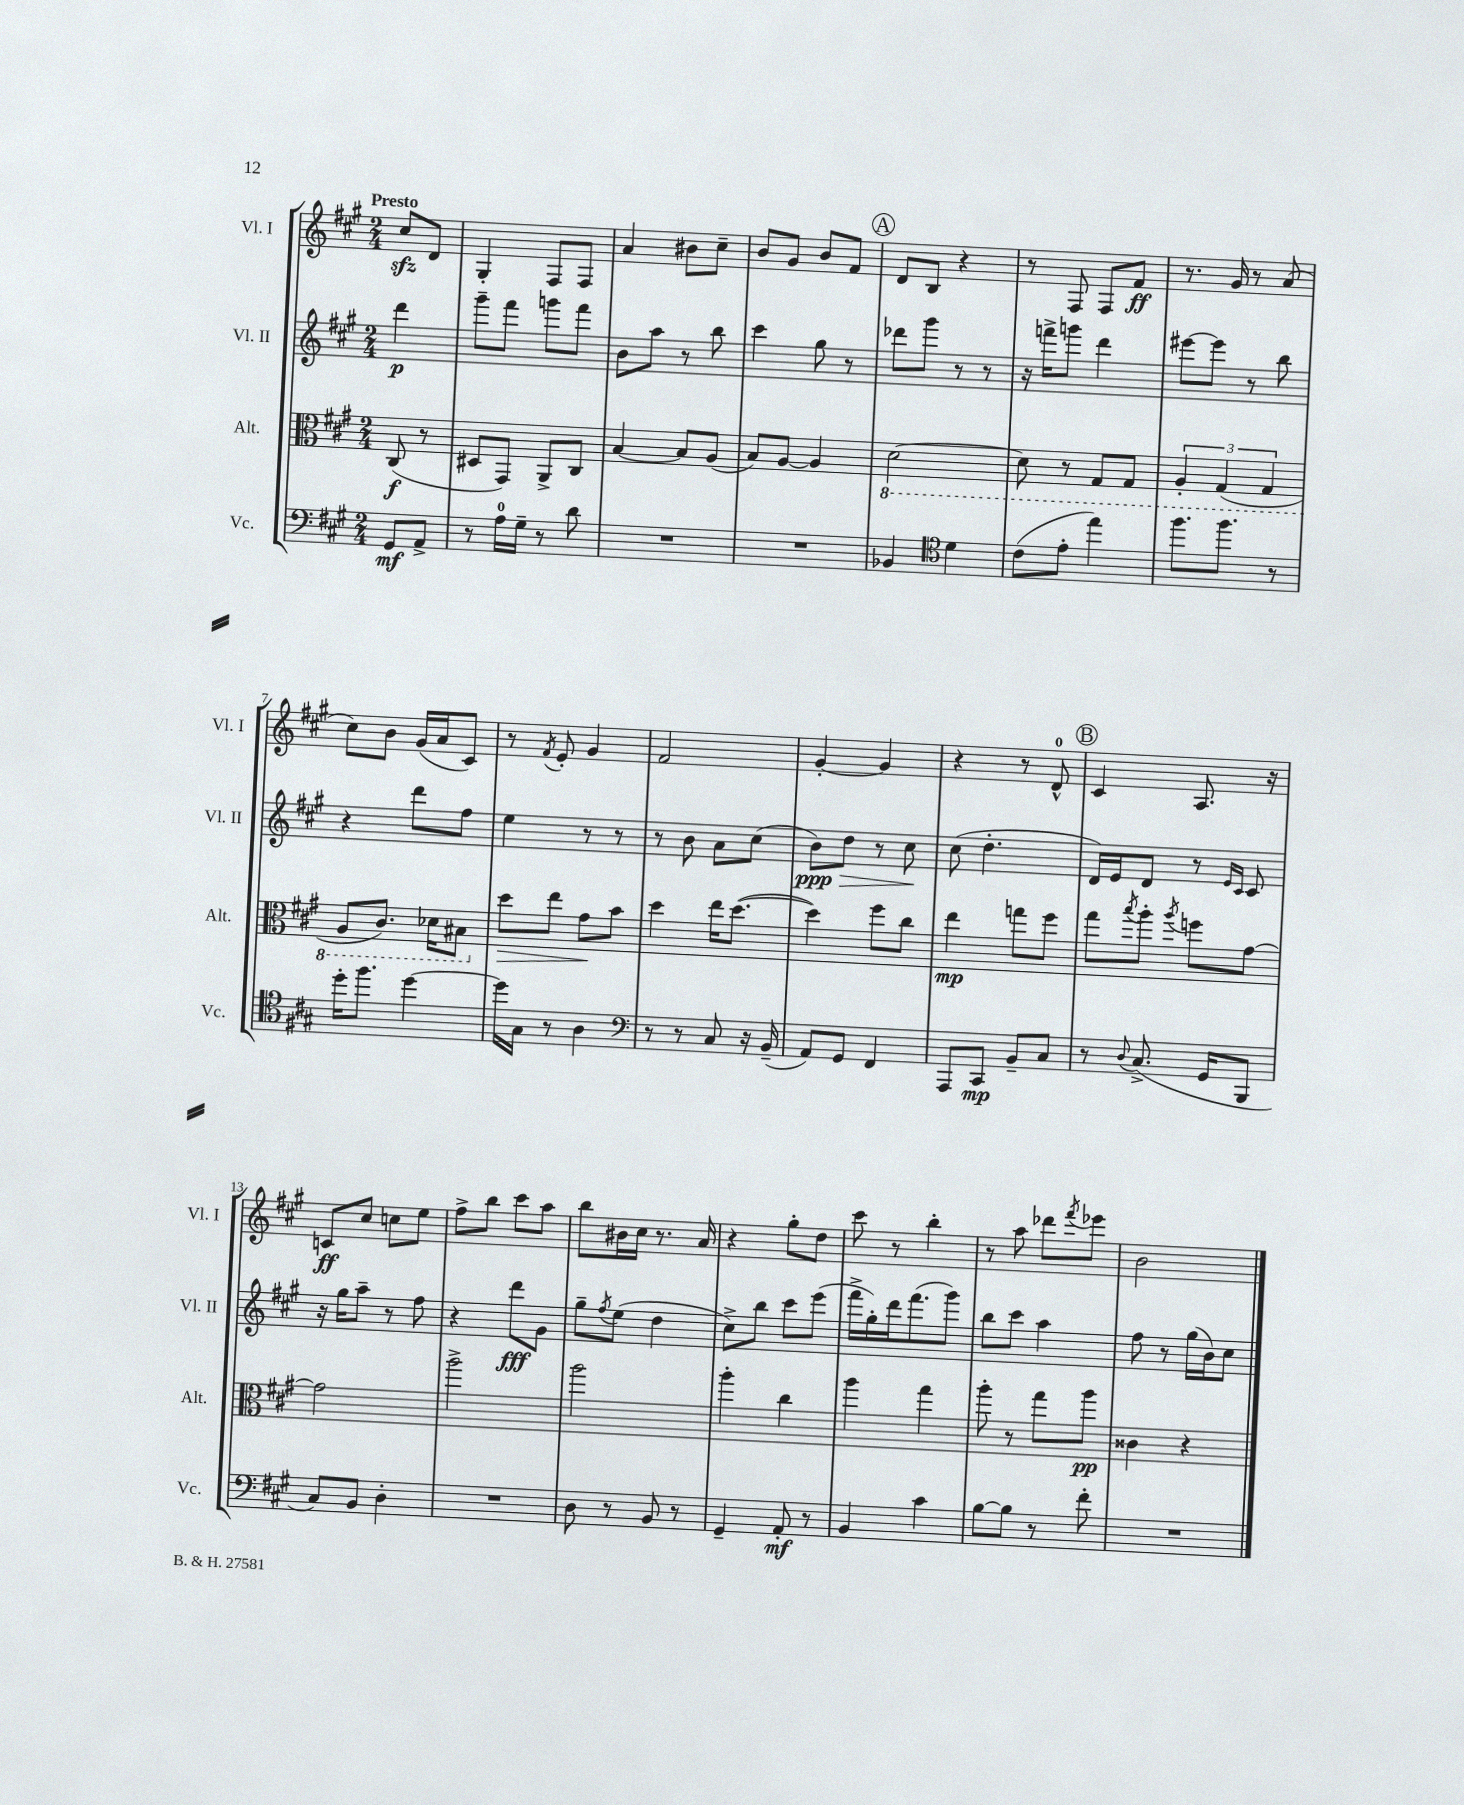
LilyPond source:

<<
\new StaffGroup <<
\new Staff = "s0" \with { instrumentName = "Vl. I" shortInstrumentName = "Vl. I" } {
    \clef treble \key a \major \numericTimeSignature \time 2/4 \partial 4 \tempo "Presto"
    cis''8\sfz d'8 |
    gis4-. fis8 fis8 |
    a'4 bis'8 cis''8-- |
    b'8 gis'8 b'8 fis'8 |
    \mark \markup { \circle "A" } d'8 b8 r4 |
    r8 fis8 fis8 fis'8\ff |
    r8. gis'16 r8 a'8( |
    cis''8) b'8 gis'16( a'16 cis'8) |
    r8 \acciaccatura { fis'8 } e'8-. gis'4 |
    fis'2 |
    gis'4~-. gis'4 |
    r4 r8 d'8-0-^ |
    \mark \markup { \circle "B" } cis'4 a8. r16 |
    c'8\ff cis''8 c''8 e''8 |
    fis''8-> b''8 cis'''8 a''8 |
    b''8 bis'16 cis''16 r8. a'16 |
    r4 gis''8-. d''8 |
    cis'''8 r8 b''4-. |
    r8 a''8 des'''8 \acciaccatura { fis'''8 } ees'''8 |
    b'2 \bar "|." |
}
\new Staff = "s1" \with { instrumentName = "Vl. II" shortInstrumentName = "Vl. II" } {
    \clef treble \key a \major \numericTimeSignature \time 2/4 \partial 4
    d'''4\p |
    gis'''8-- fis'''8 g'''8 fis'''8 |
    b'8 a''8 r8 b''8 |
    cis'''4 gis''8 r8 |
    \mark \markup { \circle "A" } des'''8 gis'''8 r8 r8 |
    r16 f'''16-> g'''8 d'''4 |
    eis'''8~ eis'''8 r8 b''8 |
    r4 d'''8 fis''8 |
    e''4 r8 r8 |
    r8 b'8 a'8 cis''8( |
    b'8\ppp\>) d''8 r8 cis''8\! |
    cis''8( d''4.-. |
    \mark \markup { \circle "B" } d'16) e'16 d'8 r8 \grace { e'16 cis'16 } cis'8 |
    r16 gis''16 a''8-- r8 fis''8 |
    r4 d'''8\fff gis'8 |
    gis''8-- \acciaccatura { fis''8 } e''8( d''4 |
    cis''8->) b''8 cis'''8 e'''8( |
    fis'''16-> gis''16-.) d'''16 fis'''8.( gis'''8) |
    b''8 cis'''8 a''4 |
    fis''8 r8 gis''16( b'16) cis''8 \bar "|." |
}
\new Staff = "s2" \with { instrumentName = "Alt." shortInstrumentName = "Alt." } {
    \clef alto \key a \major \numericTimeSignature \time 2/4 \partial 4
    cis8\f( r8 |
    dis8 gis,8) a,8-> cis8 |
    b4~ b8 a8( |
    b8) a8~ a4 |
    \mark \markup { \circle "A" } \ottava #-1 d2~ |
    d8 r8 gis,8 gis,8 |
    \tuplet 3/2 { a,4-. gis,4( gis,4 } |
    a,8 cis8.) des16 bis,8 \ottava #0 |
    d''8\> e''8 gis'8\! b'8 |
    d''4 e''16 d''8.~( |
    d''4) fis''8 cis''8 |
    e''4\mp g''8 fis''8 |
    \mark \markup { \circle "B" } gis''8 \acciaccatura { b''8 } a''8-. \acciaccatura { a''8 } f''8 gis'8~ |
    gis'2 |
    a''2-> |
    a''2 |
    a''4-. cis''4 |
    a''4 gis''4 |
    a''8-. r8 gis''8 a''8\pp |
    cisis'4 r4 \bar "|." |
}
\new Staff = "s3" \with { instrumentName = "Vc." shortInstrumentName = "Vc." } {
    \clef bass \key a \major \numericTimeSignature \time 2/4 \partial 4
    gis,8\mf a,8-> |
    r8 a16-0 gis16-- r8 d'8 |
    R2 |
    R2 |
    \mark \markup { \circle "A" } bes,4 \clef tenor d'4 |
    cis'8( e'8-. e''4) |
    fis''8. fis''8. r8 |
    d''16-. fis''8. d''4~ |
    d''16 gis16 r8 a4 |
    \clef bass r8 r8 cis8 r16 b,16--( |
    a,8) gis,8 fis,4 |
    a,,8 cis,8\mp b,8-- cis8 |
    \mark \markup { \circle "B" } r8 \appoggiatura { d8 } cis8.->( gis,16 b,,8 |
    cis8) b,8 d4-. |
    R2 |
    d8 r8 b,8 r8 |
    gis,4-- a,8-.\mf r8 |
    b,4 cis'4 |
    b8~ b8 r8 fis'8-. |
    R2 \bar "|." |
}
>>
>>
